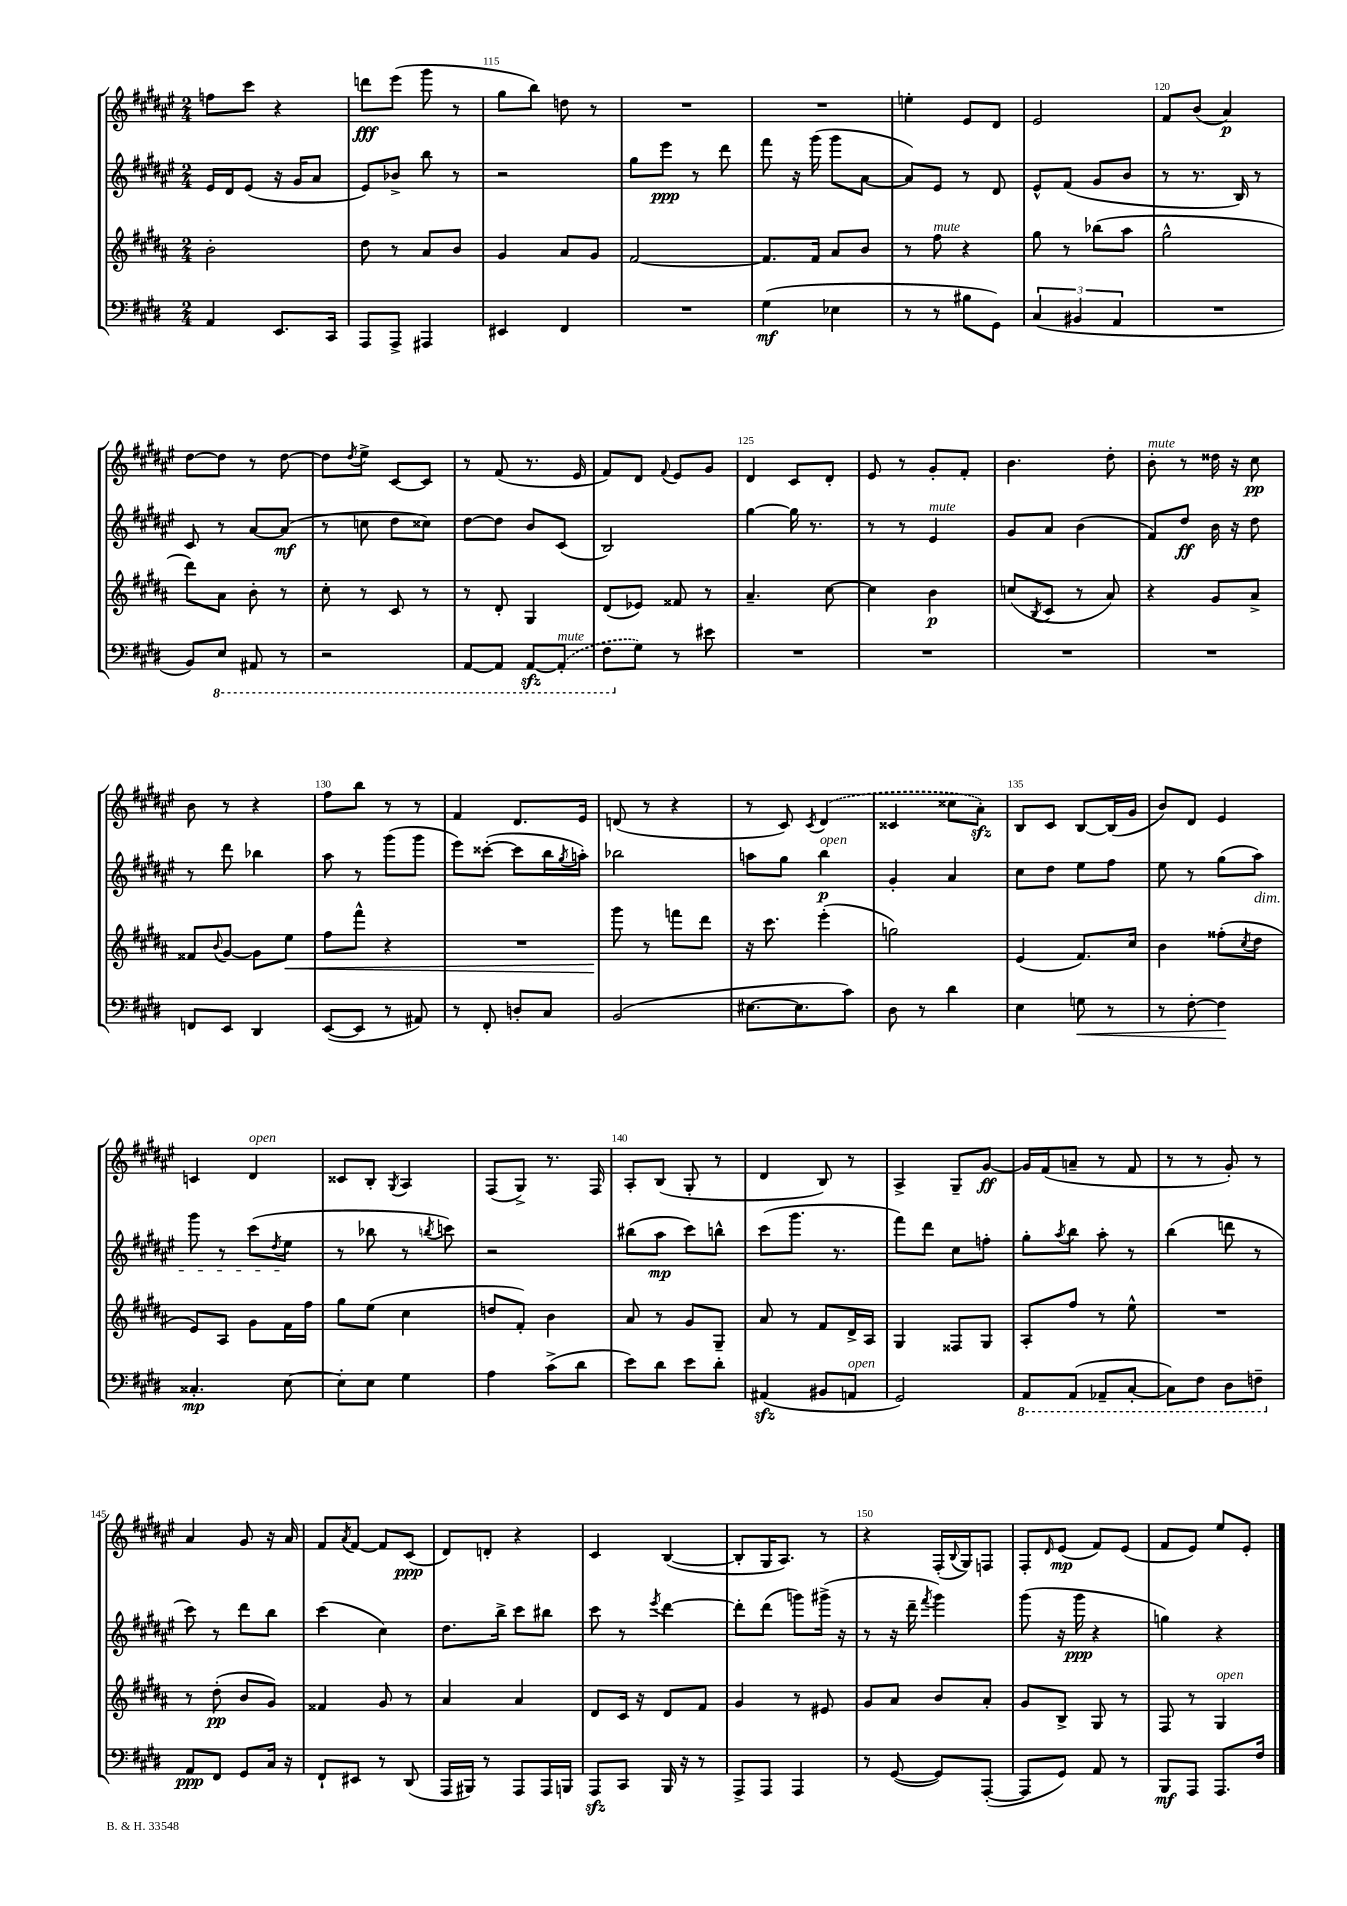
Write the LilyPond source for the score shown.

<<
\new StaffGroup <<
\new Staff = "s0" {
    \clef treble \key fis \major \numericTimeSignature \time 2/4
    f''8 cis'''8 r4 |
    d'''8\fff eis'''8( gis'''8 r8 |
    gis''8 b''8) d''8 r8 |
    R2 |
    R2 |
    e''4-. eis'8 dis'8 |
    eis'2 |
    fis'8 b'8( ais'4\p) |
    dis''8~ dis''8 r8 dis''8~ |
    dis''8 \acciaccatura { dis''8 } eis''8-> cis'8~ cis'8 |
    r8 fis'8( r8. eis'16 |
    fis'8) dis'8 \appoggiatura { fis'8 } eis'8 gis'8 |
    dis'4 cis'8 dis'8-. |
    eis'8 r8 gis'8-. fis'8-. |
    b'4. dis''8-. |
    b'8-.^\markup { \italic "mute" } r8 disis''16 r16 cis''8\pp |
    b'8 r8 r4 |
    fis''8 b''8 r8 r8 |
    fis'4 dis'8. eis'16 |
    d'8( r8 r4 |
    r8 cis'8) \acciaccatura { cis'8 } \once \slurDashed dis'4( |
    cisis'4 cisis''8 ais'8-.\sfz) |
    b8 cis'8 b8~ b16( gis'16 |
    b'8) dis'8 eis'4 |
    c'4 dis'4^\markup { \italic "open" } |
    cisis'8 b8-. \acciaccatura { gis8 } ais4 |
    fis8( gis8->) r8. fis16 |
    ais8-. b8( gis8-. r8 |
    dis'4 b8) r8 |
    ais4-> gis8-- gis'8~\ff |
    gis'16 fis'16( a'8-- r8 fis'8 |
    r8 r8 gis'8-.) r8 |
    ais'4 gis'8 r16 ais'16 |
    fis'8 \acciaccatura { ais'8 } fis'8~ fis'8 cis'8\ppp( |
    dis'8) d'8-. r4 |
    cis'4 b4~( |
    b8-. gis16 ais8.) r8 |
    r4 fis16-.( \appoggiatura { b8 } gis16) f8 |
    fis8-. \grace { dis'16 } eis'8\mp( fis'8) eis'8( |
    fis'8 eis'8) eis''8 eis'8-. \bar "|." |
}
\new Staff = "s1" {
    \clef treble \key fis \major \numericTimeSignature \time 2/4
    eis'16 dis'16 eis'8( r16 gis'16 ais'8 |
    eis'8) bes'8-> b''8 r8 |
    r2 |
    gis''8 eis'''8\ppp r8 dis'''8 |
    fis'''8 r16 gis'''16( gis'''8 ais'8~ |
    ais'8) eis'8 r8 dis'8 |
    eis'8-^ fis'8( gis'8 b'8 |
    r8 r8. b16) r8 |
    cis'8 r8 ais'8~ ais'8\mf( |
    r8 c''8 dis''8 cisis''8) |
    dis''8~ dis''8 b'8 cis'8( |
    b2) |
    gis''4~ gis''16 r8. |
    r8 r8 eis'4^\markup { \italic "mute" } |
    gis'8 ais'8 b'4( |
    fis'8) dis''8\ff b'16 r16 dis''8 |
    r8 dis'''8 bes''4 |
    ais''8 r8 gis'''8( gis'''8 |
    eis'''8) cisis'''8~-.( cisis'''8 b''16 \acciaccatura { gis''8 } a''16-.) |
    bes''2 |
    a''8 gis''8 b''4\p^\markup { \italic "open" } |
    gis'4-. ais'4 |
    cis''8 dis''8 eis''8 fis''8 |
    eis''8 r8 gis''8( ais''8\dim) |
    gis'''8 r8 cis'''8( \acciaccatura { dis''8 } eis''8\! |
    r8 bes''8 r8 \acciaccatura { b''8 } c'''8) |
    r2 |
    bis''8( ais''8\mp cis'''8) b''8-^ |
    cis'''8( gis'''8. r8. |
    fis'''8) dis'''8 cis''8 f''8-. |
    gis''8-. \acciaccatura { ais''8 } b''8 ais''8-. r8 |
    b''4( d'''8 r8 |
    cis'''8) r8 dis'''8 b''8 |
    cis'''4( cis''4) |
    dis''8. b''16-> cis'''8 bis''8 |
    cis'''8 r8 \acciaccatura { eis'''8 } dis'''4~ |
    dis'''8-. dis'''8( g'''8) gis'''16->( r16 |
    r8 r16 dis'''16-- \acciaccatura { fis'''8 } gis'''4) |
    gis'''8( r16 gis'''16\ppp r4 |
    g''4) r4 \bar "|." |
}
\new Staff = "s2" {
    \clef treble \key b \major \numericTimeSignature \time 2/4
    b'2-. |
    dis''8 r8 ais'8 b'8 |
    gis'4 ais'8 gis'8 |
    fis'2~ |
    fis'8. fis'16 ais'8 b'8 |
    r8 fis''8^\markup { \italic "mute" } r4 |
    gis''8 r8 bes''8( ais''8 |
    gis''2-^ |
    dis'''8) ais'8 b'8-. r8 |
    cis''8-. r8 cis'8 r8 |
    r8 dis'8-. gis4 |
    dis'8( ees'8) fisis'8 r8 |
    ais'4.-- cis''8~ |
    cis''4 b'4\p |
    c''8( \acciaccatura { b8 } cis'8 r8 ais'8) |
    r4 gis'8 ais'8-> |
    fisis'8 \appoggiatura { b'8 } gis'8~ gis'8 e''8\< |
    fis''8 fis'''8-^ r4 |
    R2 |
    gis'''8\! r8 f'''8 dis'''8 |
    r16 cis'''8. e'''4-.( |
    g''2) |
    e'4( fis'8.) cis''16 |
    b'4 fisis''8-.( \acciaccatura { cis''8 } dis''8 |
    e'8) ais8 gis'8 fis'16 fis''16 |
    gis''8 e''8( cis''4 |
    d''8 fis'8-.) b'4 |
    ais'8 r8 gis'8 gis8-- |
    ais'8 r8 fis'8 dis'16-> ais16 |
    gis4 fisis8 gis8 |
    ais8-. fis''8 r8 e''8-^ |
    R2 |
    r8 dis''8-.\pp( b'8 gis'8) |
    fisis'4 gis'8 r8 |
    ais'4 ais'4 |
    dis'8 cis'16 r16 dis'8 fis'8 |
    gis'4 r8 eis'8 |
    gis'8 ais'8 b'8 ais'8-. |
    gis'8 b8-> gis8 r8 |
    fis8 r8 gis4^\markup { \italic "open" } \bar "|." |
}
\new Staff = "s3" {
    \clef bass \key e \major \numericTimeSignature \time 2/4
    a,4 e,8. cis,16 |
    a,,8 a,,8-> ais,,4 |
    eis,4 fis,4 |
    R2 |
    gis4\mf( ees4 |
    r8 r8 bis8 gis,8) |
    \tuplet 3/2 { cis4( bis,4 a,4 } |
    R2 |
    b,8) \ottava #-1 e,8 ais,,8 r8 |
    r2 |
    a,,8~ a,,8 a,,8~\sfz \once \slurDashed a,,8-.^\markup { \italic "mute" }( |
    fis,8 \ottava #0 gis8) r8 eis'8 |
    R2 |
    R2 |
    R2 |
    R2 |
    f,8 e,8 dis,4 |
    e,8~( e,8 r8 ais,8) |
    r8 fis,8-. d8-. cis8 |
    b,2( |
    eis8.~ eis8. cis'8) |
    dis8 r8 dis'4 |
    e4 g8\< r8 |
    r8 fis8~-. fis4\! |
    cisis4.-.\mp e8~ |
    e8-. e8 gis4 |
    a4 cis'8->( dis'8 |
    e'8) dis'8 e'8 dis'8-. |
    ais,4\sfz( bis,8 a,8^\markup { \italic "open" } |
    gis,2) |
    \ottava #-1 a,,8 a,,8( aes,,8-- cis,8~-. |
    cis,8) fis,8 dis,8 f,8-- \ottava #0 |
    a,8\ppp fis,8 gis,8 cis16 r16 |
    fis,8-! eis,8 r8 dis,8( |
    a,,16 bis,,16) r8 a,,8 a,,16 b,,16 |
    a,,8\sfz cis,8 b,,16 r16 r8 |
    a,,8-> a,,8 a,,4 |
    r8 gis,8~( gis,8) a,,8~-.( |
    a,,8 gis,8) a,8 r8 |
    b,,8\mf a,,8 a,,8. fis16 \bar "|." |
}
>>
>>
\layout { \context { \Score currentBarNumber = #113 \override BarNumber.break-visibility = ##(#f #t #t) barNumberVisibility = #(every-nth-bar-number-visible 5) } }
